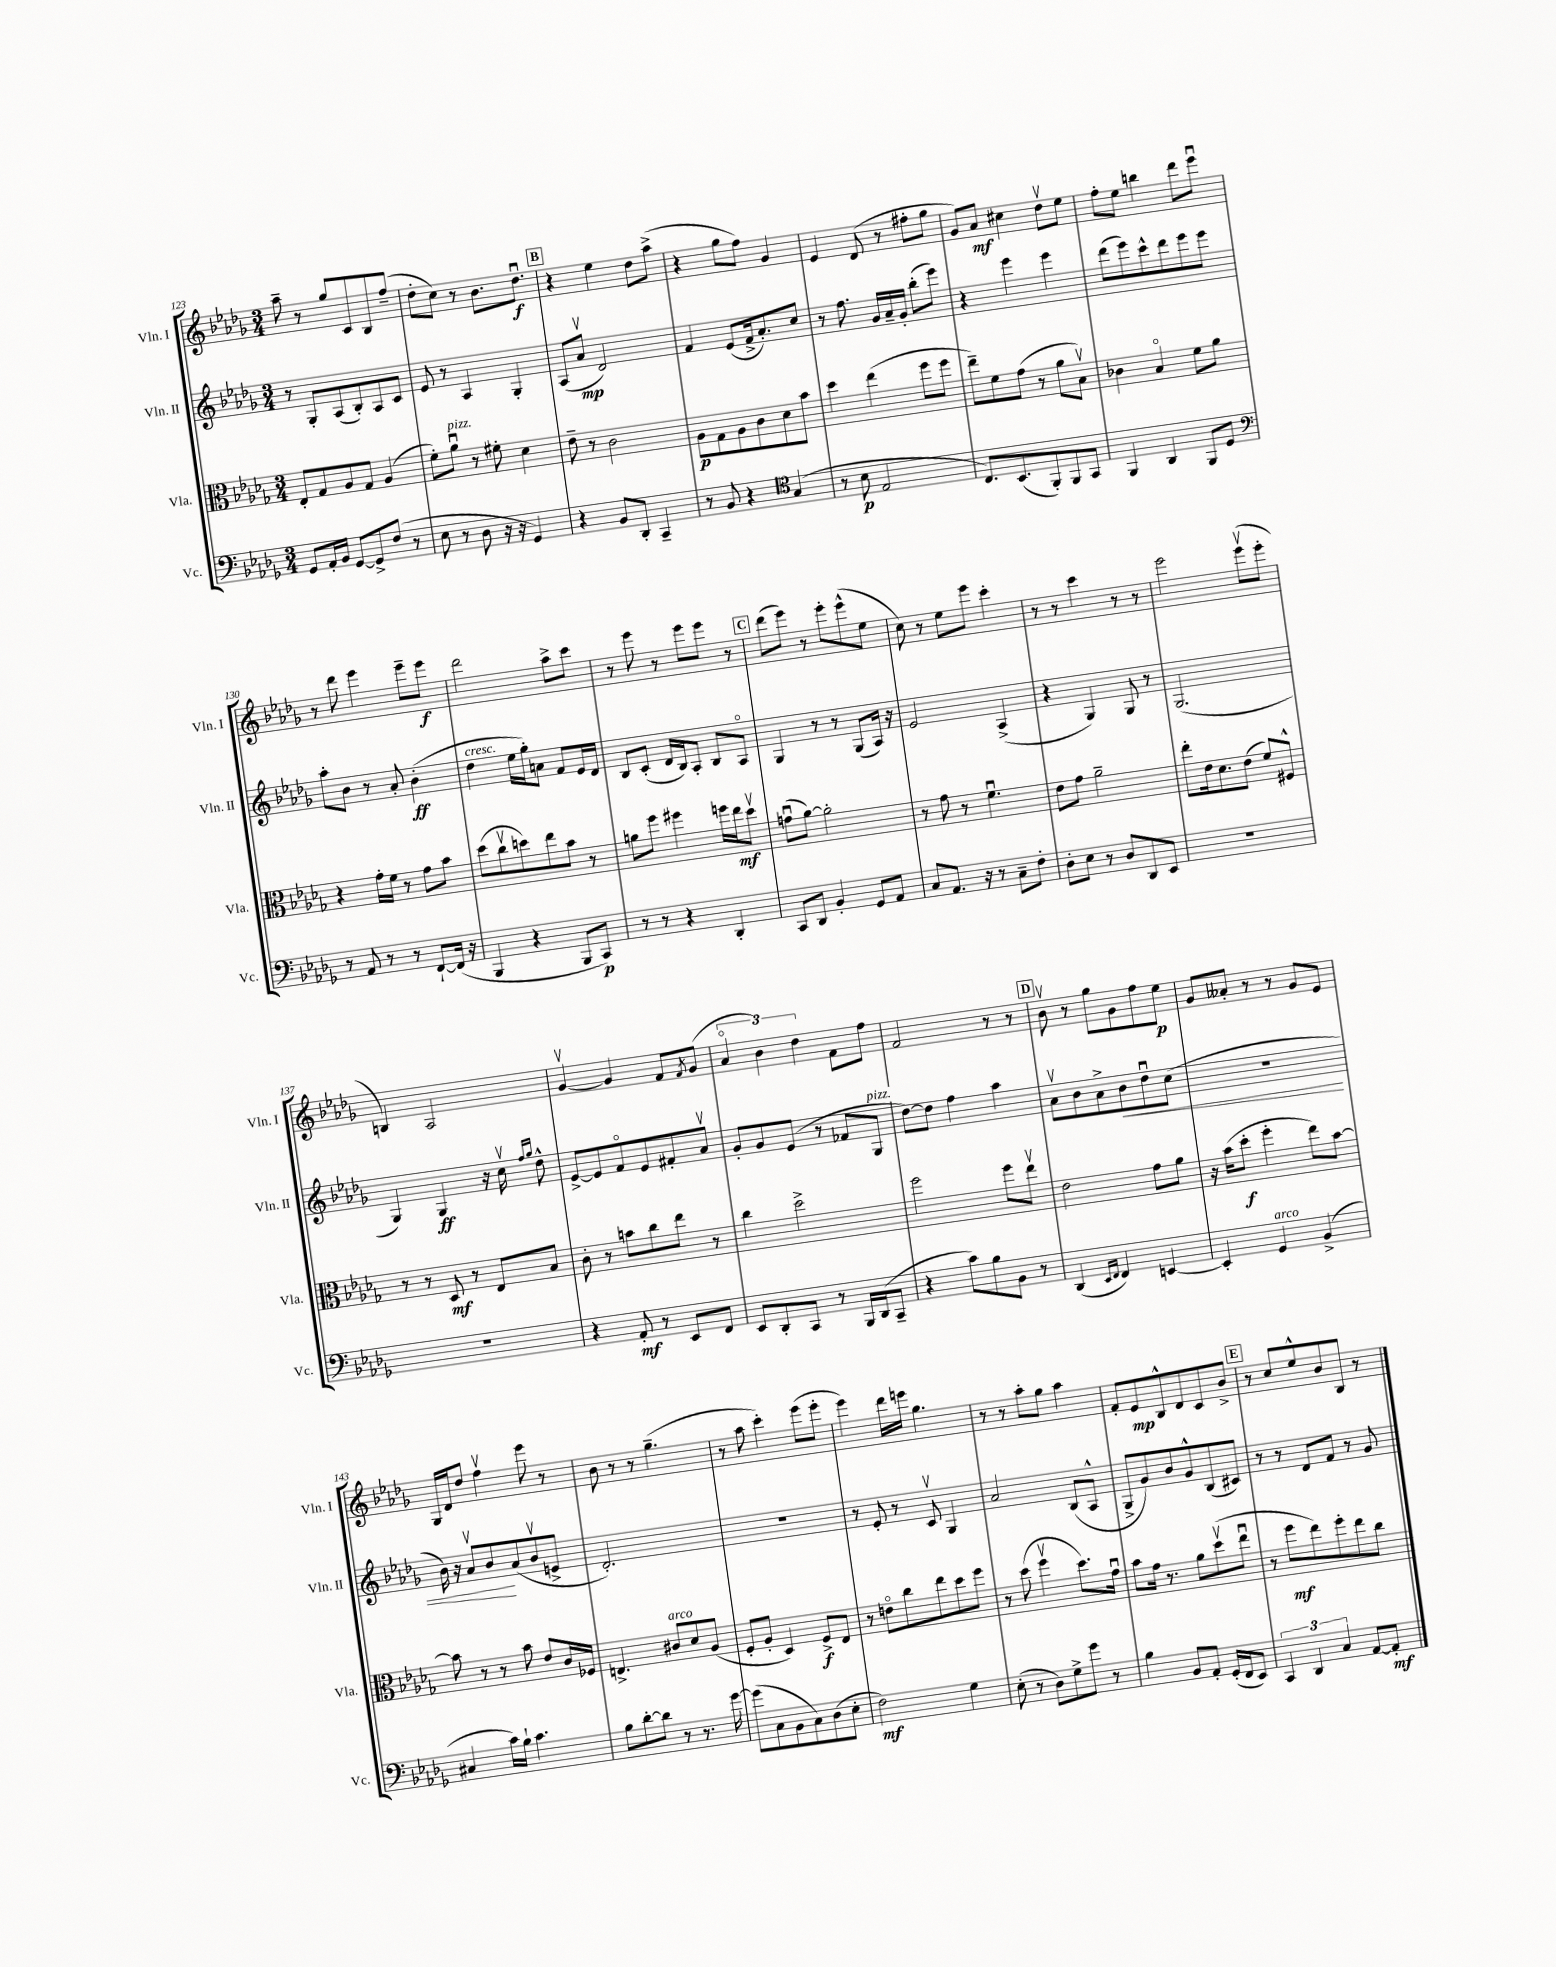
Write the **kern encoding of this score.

**kern	**dynam	**kern	**dynam	**kern	**dynam	**kern	**dynam
*part4	*part4	*part3	*part3	*part2	*part2	*part1	*part1
*staff4	*staff4	*staff3	*staff3	*staff2	*staff2	*staff1	*staff1
*I"Vc.	*	*I"Vla.	*	*I"Vln. II	*	*I"Vln. I	*
*I'Vc.	*	*I'Vla.	*	*I'Vln. II	*	*I'Vln. I	*
*clefF4	*	*clefC3	*	*clefG2	*	*clefG2	*
*k[b-e-a-d-g-]	*	*k[b-e-a-d-g-]	*	*k[b-e-a-d-g-]	*	*k[b-e-a-d-g-]	*
*M3/4	*	*M3/4	*	*M3/4	*	*M3/4	*
=123	=123	=123	=123	=123	=123	=123	=123
8GG-/L	.	8E-'/L	.	8r	.	8aa-~\	.
16AA-'/L	.	8G-/	.	8G-'/L	.	8r	.
16BB-/JJ	.	.	.	.	.	.	.
[8GG-/L	.	8A-/	.	(8A-/	.	8gg-/L	.
8GG-^/]	.	8G-/J	.	8B-'/)	.	8c/	.
(8F/J	.	(4A-/	.	8A-/	.	8B-/	.
8r	.	.	.	8c/J	.	(8ff~/J	.
=124	=124	=124	=124	=124	=124	=124	=124
8E-\	.	8f'\L)	.	8e-/	.	8dd-'\L	.
!	!	!LO:TX:a:i:t=pizz.	!	!	!	!	!
8r	.	8a-u\J	.	8r	.	8cc\J)	.
8D-\	.	8r	.	4A-/	.	8r	.
16r	.	8f#X'\	.	.	.	8.b-\L	.
16r	.	.	.	.	.	.	.
4GG-/)	.	4d-\	.	4G-'/	.	.	.
.	.	.	.	.	.	8.dd-u\J	f
!!LO:REH:place=s1:t=B
=125	=125	=125	=125	=125	=125	=125	=125
4r	.	8e-~\	.	(8A-/L	.	4r	.
.	.	8r	.	8a-v/J	mp	.	.
8BB-/L	.	2c\	.	2d-/)	.	4ee-\	.
8DD-'/J	.	.	.	.	.	.	.
4CC~/	.	.	.	.	.	8dd-\L	.
.	.	.	.	.	.	(8aa-^\J	.
=126	=126	=126	=126	=126	=126	=126	=126
8r	.	8A-\L	p	4f/	.	4r	.
8BB-/	.	8G-\	.	.	.	.	.
4r	.	8A-\	.	(8e-/L	.	8gg-\L	.
.	.	8c\	.	16f^/k	.	8ff\J)	.
.	.	.	.	8.a-'/)	.	.	.
*clefC4	*	*	*	*	*	*	*
(4G-/	.	8d-\	.	.	.	4g-/	.
.	.	8b-\J	.	8cc/J	.	.	.
=127	=127	=127	=127	=127	=127	=127	=127
8r	.	4dd-\	.	8r	.	4e-/	.
8B-\	p	.	.	8.ff\	.	.	.
2E-/	.	(4ee-\	.	.	.	(8d-/	.
.	.	.	.	16g-/LL	.	.	.
.	.	.	.	16a-~/	.	8r	.
.	.	.	.	16g-'/JJ	.	.	.
.	.	8ff\L	.	(8bb-'\L	.	8ff#X'\L	.
.	.	8ff\J	.	8eee-\J)	.	8gg-\J	.
=128	=128	=128	=128	=128	=128	=128	=128
8.C/L)	.	8ee-~\L)	.	4r	.	8g-/L)	.
.	.	8f\	.	.	.	8a-/J	mf
(8.BB-/	.	.	.	.	.	.	.
.	.	(8g-\J	.	4eee-\	.	4cc#X\	.
8FF'/)	.	8r	.	.	.	.	.
8FF/	.	8a-\L	.	4eee-\	.	8dd-v\L	.
8GG-/J	.	8B-v\J)	.	.	.	8ee-\J	.
=129	=129	=129	=129	=129	=129	=129	=129
4FF/	.	4c-X\	.	(8ddd-\L	.	8ff'\L	.
.	.	.	.	8eee-\)	.	8ee-\J	.
4AA-/	.	4B-/	.	8ccc^^\	.	4bbn\	.
.	.	.	.	8ddd-\	.	.	.
8FF/L	.	8f\L	.	8eee-\	.	8ddd-\L	.
8D-/J	.	8a-\J	.	8eee-\J	.	8eee-u\J	.
!!LO:LB:g=z
=130	=130	=130	=130	=130	=130	=130	=130
*clefF4	*	*	*	*	*	*	*
8r	.	4r	.	8aa-'\L	.	8r	.
8AA-/	.	.	.	8b-\J	.	8ddd-\	.
8r	.	16g-'\LL	.	8r	.	4eee-\	.
.	.	16f\JJ	.	.	.	.	.
8r	.	8r	.	8a-'/	.	.	.
[8FF`/L	.	8g-\L	.	(4b-'\	ff	8eee-~\L	.
(16FF/Jk]	.	8b-\J	.	.	.	8eee-\J	f
16r	.	.	.	.	.	.	.
=131	=131	=131	=131	=131	=131	=131	=131
!	!	!	!	!LO:TX:a:i:t=cresc.	!	!	!
4BBB-/	.	(8dd-\L	.	4dd-\	.	2ddd-\	.
.	.	8ccv\	.	.	.	.	.
4r	.	8ddn\)	.	16ee-\LL	.	.	.
.	.	.	.	16gg-'\J)	.	.	.
.	.	8ee-\	.	8an\J	.	.	.
8BBB-/L	.	8b-\J	.	8f/L	.	8aa-^\L	.
8CC/J)	p	8r	.	16e-/L	.	8ccc\J	.
.	.	.	.	16d-/JJ	.	.	.
=132	=132	=132	=132	=132	=132	=132	=132
8r	.	8an\L	.	8B-/L	.	8r	.
8r	.	8ff\J	.	(8c'/J	.	8eee-\	.
4r	.	4ff#X\	.	16d-/LL	.	8r	.
.	.	.	.	16B-/J)	.	.	.
.	.	.	.	8A-'/J	.	8eee-\L	.
4DD-'/	.	16ffn\LL	.	8B-/L	.	8eee-\J	.
.	.	16ee-\J	mf	.	.	.	.
.	.	8dd-v\J	.	8A-/J	.	8r	.
!!LO:REH:place=s1:t=C
=133	=133	=133	=133	=133	=133	=133	=133
8CC/L	.	(8gnu\L	.	4G-/	.	(8ddd-\L	.
8DD-/J	.	[8a-\J)	.	.	.	8eee-\J)	.
4BB-'/	.	2a-'\]	.	8r	.	8r	.
.	.	.	.	8r	.	8eee-'\L	.
8GG-/L	.	.	.	(8G-/L	.	(8eee-^^\	.
8AA-/J	.	.	.	16A-/Jk)	.	8ee-\J	.
.	.	.	.	16r	.	.	.
=134	=134	=134	=134	=134	=134	=134	=134
8C/L	.	8r	.	2e-/	.	8cc\)	.
8.AA-/J	.	8g-\	.	.	.	8r	.
.	.	8r	.	.	.	8ee-\L	.
16r	.	.	.	.	.	.	.
8r	.	4.fu\	.	.	.	8eee-\J	.
8C~\L	.	.	.	(4A-^/	.	4ccc'\	.
8F'\J	.	.	.	.	.	.	.
=135	=135	=135	=135	=135	=135	=135	=135
8D-'\L	.	8e-\L	.	4r	.	8r	.
8E-\J	.	8g-\J	.	.	.	8r	.
8r	.	2a-~\	.	4G-/)	.	4ccc\	.
8D-/L	.	.	.	.	.	.	.
8DD-/	.	.	.	8G-/	.	8r	.
8EE-/J	.	.	.	8r	.	8r	.
=136	=136	=136	=136	=136	=136	=136	=136
2.r	.	8ee-'\L	.	(2.G-/	.	2eee-\	.
.	.	16e-\k	.	.	.	.	.
.	.	8.d-\	.	.	.	.	.
.	.	(8e-\J	.	.	.	.	.
.	.	8f/L)	.	.	.	(8eee-v\L	.
.	.	8F#X^^/J	.	.	.	8eee-'\J	.
!!LO:LB:g=z
=137	=137	=137	=137	=137	=137	=137	=137
2.r	.	8r	.	4G-/)	.	4Bn/)	.
.	.	8r	.	.	.	.	.
.	.	8D-/	mf	4G-/	ff	2A-/	.
.	.	8r	.	.	.	.	.
.	.	8E-/L	.	16r	.	.	.
.	.	.	.	16ccv\	.	.	.
.	.	.	.	16qqff/LL	.	.	.
.	.	.	.	16qqgg-/JJ	.	.	.
.	.	8B-/J	.	8dd-^^\	.	.	.
=138	=138	=138	=138	=138	=138	=138	=138
4r	.	8c'\	.	[8e-^/L	.	[4g-v/	.
.	.	8r	.	8e-/]	.	.	.
8AA-'/	mf	8bn\L	.	8f/	.	4g-/]	.
8r	.	8cc\	.	8e-/	.	.	.
8EE-/L	.	8ee-\J	.	8f#X'/	.	8f/L	.
.	.	.	.	.	.	8qf/	.
8FF/J	.	8r	.	8a-v/J	.	(8g-/J	.
=139	=139	=139	=139	=139	=139	=139	=139
8EE-/L	.	4cc\	.	8g-'/L	.	6a-/	.
8DD-'/	.	.	.	8g-/	.	.	.
.	.	.	.	.	.	6b-\)	.
8CC/J	.	2dd-^\	.	(8e-/J	.	.	.
.	.	.	.	.	.	6dd-\	.
8r	.	.	.	8r	.	.	.
16BBB-/LL	.	.	.	8f-X/L	.	8f\L	.
(16DD-/J	.	.	.	.	.	.	.
!	!	!	!	!LO:TX:a:i:t=pizz.	!	!	!
8CC~/J	.	.	.	8G-/J	.	8ff\J	.
=140	=140	=140	=140	=140	=140	=140	=140
4r	.	2ff\	.	[8dd-\L)	.	2f/	.
.	.	.	.	8dd-\J]	.	.	.
8c\L)	.	.	.	4ff\	.	.	.
8B-\	.	.	.	.	.	.	.
8BB-\J	.	8ff\L	.	4aa-\	.	8r	.
8r	.	8ee-v\J	.	.	.	8r	.
!!LO:REH:place=s1:t=D
=141	=141	=141	=141	=141	=141	=141	=141
(4DD-/	.	2e-\	.	8a-v\L	.	8b-v\	.
.	.	.	.	8b-\	.	8r	.
16qqEE-/LL	.	.	.	.	.	.	.
16qqFF/JJ	.	.	.	.	.	.	.
4FF/)	.	.	.	8a-^\	.	8gg-\L	.
!	!	!	!	!	!LO:HP:b	!	!
.	.	.	.	8b-\	<	8g-\	.
[4EEn/	.	8g-\L	.	8dd-u\	.	8ff\	.
.	.	8a-\J	.	(8cc\J	.	8ee-\J	p
=142	=142	=142	=142	=142	=142	=142	=142
4EE'/]	.	16r	.	2.r	.	8g-/L	.
.	.	(16b-\KL	.	.	.	.	.
.	.	8dd-'\J	f	.	.	8a--X'/J	.
!LO:TX:a:i:t=arco	!	!	!	!	!	!	!
4GG-/	.	4ff'\	.	.	.	8r	.
.	.	.	.	.	.	8r	.
(4BB-^/	.	8ee-\L)	.	.	.	8g-/L	.
.	.	[8b-\J	.	.	.	8e-/J	.
!!LO:LB:g=z
=143	=143	=143	=143	=143	=143	=143	=143
4C#X/	.	8b-\]	.	16b-\)	.	16G-/LL	.
.	.	.	.	16r	.	16d-/J	.
.	.	8r	.	8a-v/L	.	8dd-/J	.
16c\LL)	.	8r	.	8b-/	.	4ffv\	.
16B-`\JJ	.	.	.	.	.	.	.
4.c\	.	8b-\	.	(8a-/	[	.	.
.	.	8e-/L	.	8b-v/	.	8eee-\	.
.	.	16c/L	.	8en^/J	.	8r	.
.	.	16F-X/JJ	.	.	.	.	.
=144	=144	=144	=144	=144	=144	=144	=144
8B-\L	.	4.En^/	.	2.d-'/)	.	8b-\	.
[8d-'\	.	.	.	.	.	8r	.
8d-\J]	.	.	.	.	.	8r	.
!	!	!LO:TX:a:i:t=arco	!	!	!	!	!
8r	.	8c#X/L	.	.	.	(4.gg-~\	.
8.r	.	8d-/	.	.	.	.	.
.	.	(8A-/J	.	.	.	.	.
[16g-\	.	.	.	.	.	.	.
=145	=145	=145	=145	=145	=145	=145	=145
(8g-\L]	.	8F'/L	.	2.r	.	8r	.
8C\	.	8A-'/J	.	.	.	8aa-\	.
8BB-\	.	4D-/)	.	.	.	4ccc'\)	.
8C\)	.	.	.	.	.	.	.
(8D-\	.	8F^/L	f	.	.	(8eee-\L	.
8E-'\J	.	8E-/J	.	.	.	8eee-'\J	.
=146	=146	=146	=146	=146	=146	=146	=146
2F\)	mf	8r	.	8r	.	4eee-\)	.
.	.	8en\L	.	8e-'/	.	.	.
.	.	8cc\	.	8r	.	16ddd-\LL	.
.	.	.	.	.	.	16eeen\JJ	.
.	.	8ee-\	.	8cv/	.	4.gg-\	.
4G-\	.	8dd-\	.	4G-/	.	.	.
.	.	8ff\J	.	.	.	.	.
=147	=147	=147	=147	=147	=147	=147	=147
(8E-'\	.	8r	.	2a-/	.	8r	.
8r	.	(8dd-\	.	.	.	8r	.
8D-\L)	.	4ffv\	.	.	.	8aa-'\L	.
8G-^\	.	.	.	.	.	8gg-\J	.
8g-\J	.	8.dd-\L)	.	(8B-/L	.	4aa-\	.
8r	.	.	.	8A-^^/J	.	.	.
.	.	16g-u\Jk	.	.	.	.	.
=148	=148	=148	=148	=148	=148	=148	=148
4B-\	.	8b-\L	.	8G-^/L	.	8f'/L	.
.	.	16g-\Jk	.	8g-/)	.	8e-/	mp
.	.	8.r	.	.	.	.	.
8BB-/L	.	.	.	8b-/	.	8B-^^/	.
8AA-'/J	.	8a-\L	.	8g-^^/	.	8d-/	.
(16GG-'/LL	.	(8dd-v\	.	(8B-/	.	8c/	.
16FF/J	.	.	.	.	.	.	.
8EE-/J)	.	8ee-u\J	.	8c#X/J)	.	8b-^/J	.
!!LO:REH:place=s1:t=E
=149	=149	=149	=149	=149	=149	=149	=149
6CC/	.	8r	.	8r	.	8r	.
.	.	8ff\L	mf	8r	.	8cc/L	.
6DD-/	.	.	.	.	.	.	.
.	.	8ee-\)	.	8d-/L	.	8ee-^^/	.
6C/	.	.	.	.	.	.	.
.	.	8ff'\	.	8f/J	.	8b-/	.
[8AA-/L	.	8ee-\	.	8r	.	8B-/J	.
8AA-'/J]	mf	8cc\J	.	8g-/	.	8r	.
==	==	==	==	==	==	==	==
*-	*-	*-	*-	*-	*-	*-	*-
